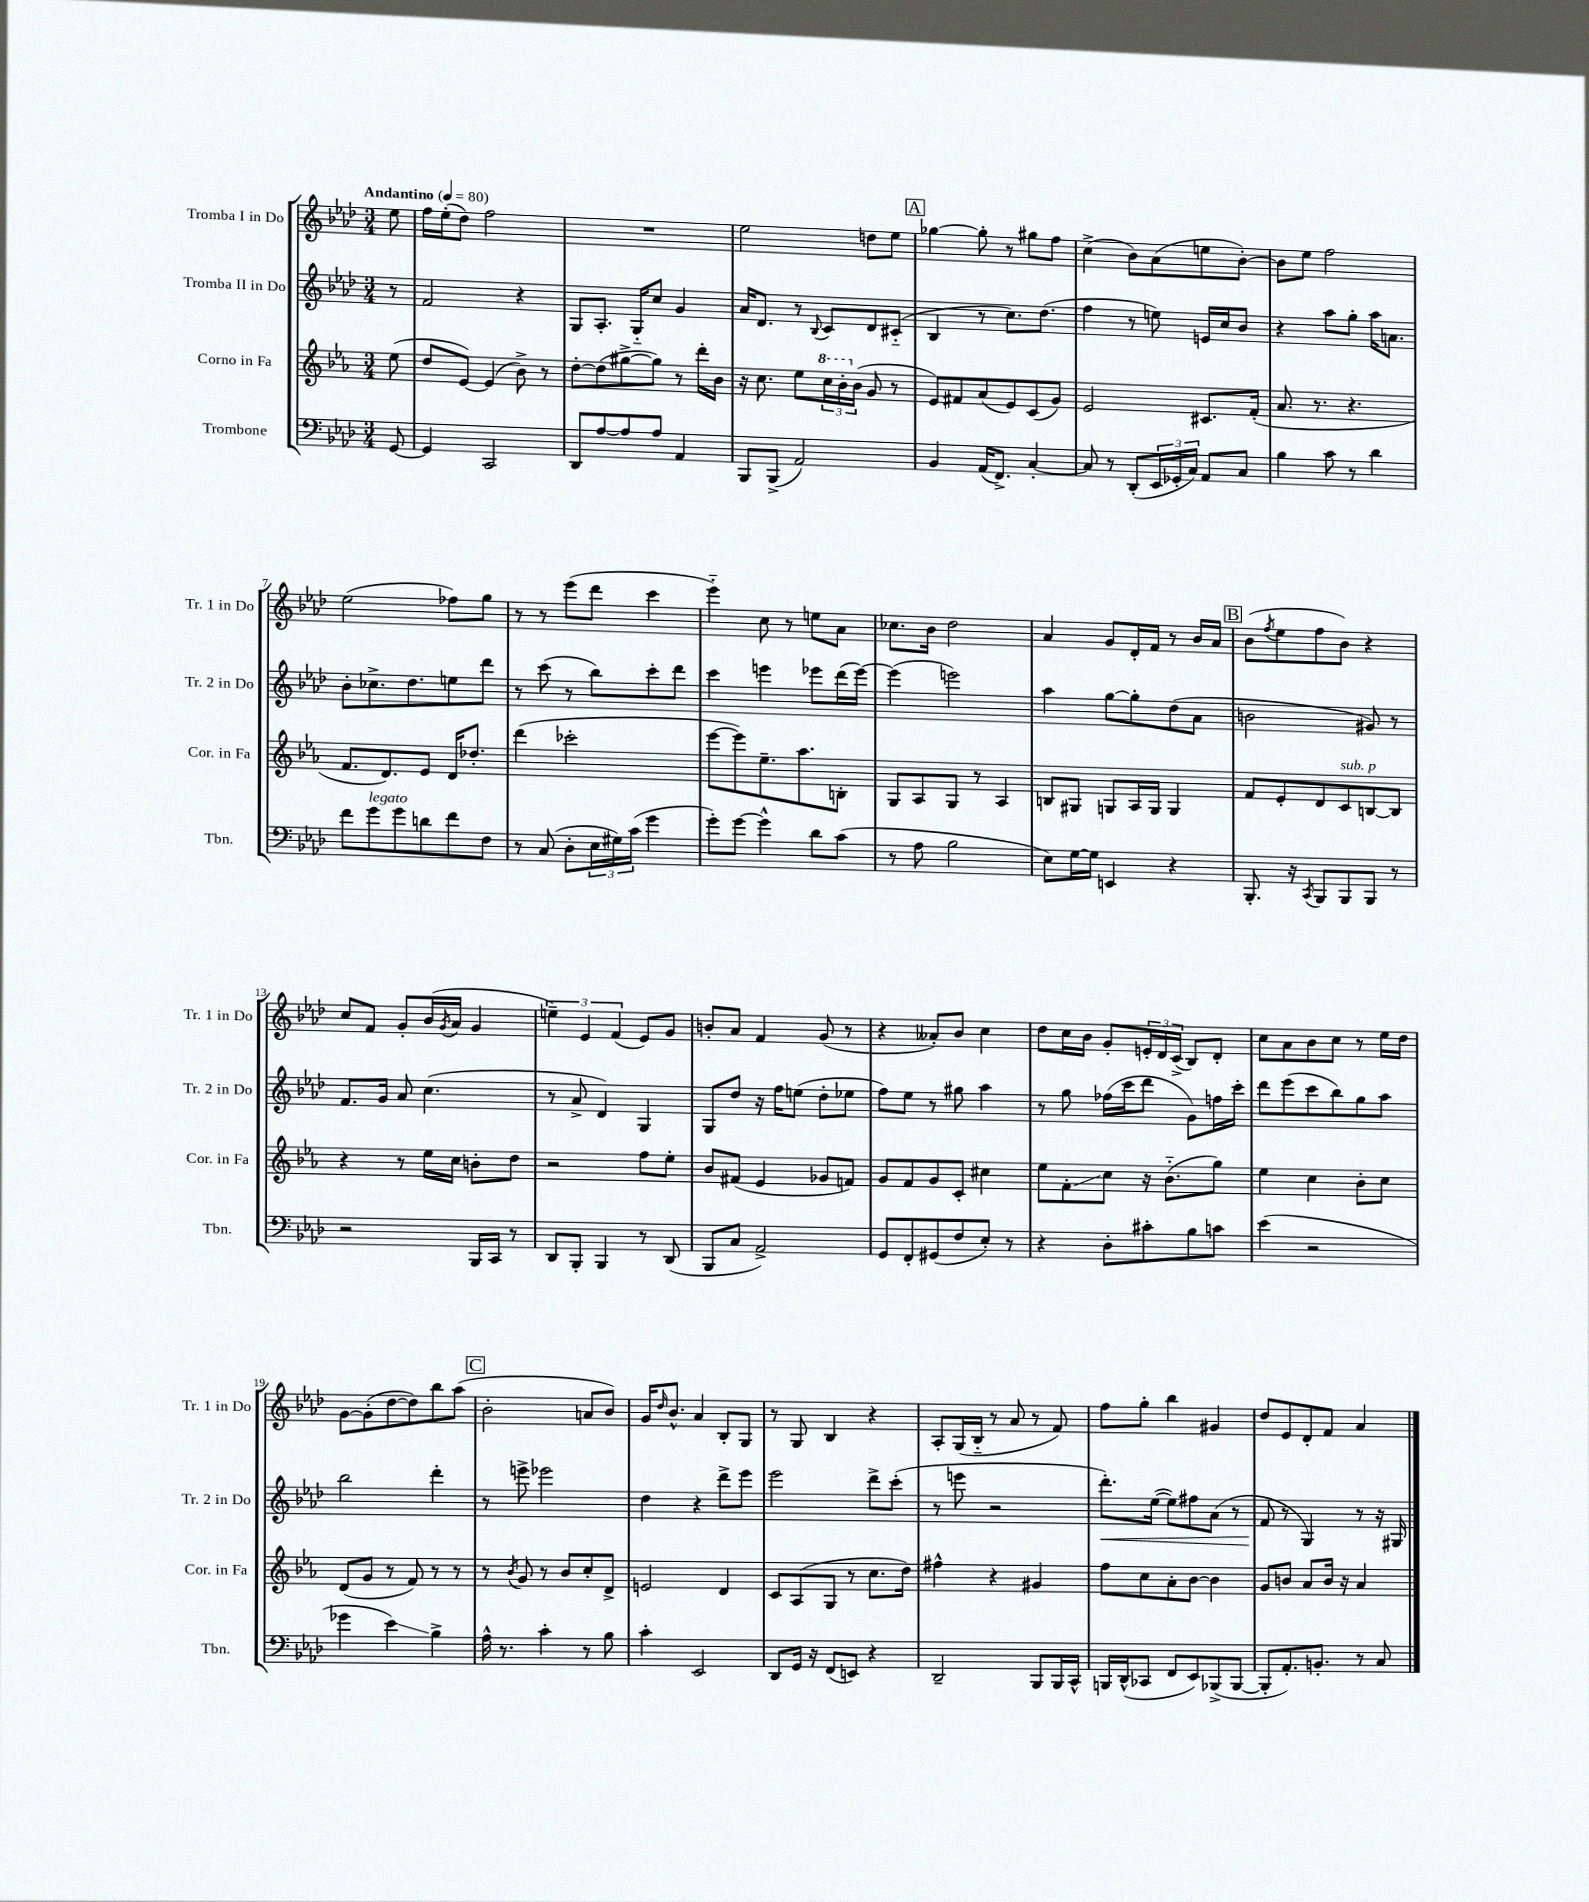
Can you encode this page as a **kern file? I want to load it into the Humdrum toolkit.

**kern	**kern	**kern	**kern
*staff4	*staff3	*staff2	*staff1
*clefF4	*clefG2	*clefG2	*clefG2
*k[b-e-a-d-]	*k[b-e-a-]	*k[b-e-a-d-]	*k[b-e-a-d-]
*M3/4	*M3/4	*M3/4	*M3/4
*MM80	*MM80	*MM80	*MM80
[8GG	(8ee-	8r	8ee-
=	=	=	=
4GG]	8dd	2f	16ff
.	.	.	(16ee-'
.	[8e-)	.	8dd-)
2CC	(4e-]	.	2ff
.	8b-^)	4r	.
.	8r	.	.
=	=	=	=
8DD-	[8dd'	8G	2.r
[8A-	(8dd]	8.A-'	.
8A-]	[8gg#^	.	.
.	.	16G'~	.
8A-	8gg#])	8cc	.
4AA-	8r	4g	.
.	16ddd'	.	.
.	16b-	.	.
=	=	=	=
8BBB-	16r	16a-	2ee-
.	8.cc	8.d-	.
(8BBB-^	.	.	.
2AA-)	8ee-	8r	.
.	.	8qqB-	.
.	24ccc	8c	.
.	24bb-'	.	.
.	(24b-	.	.
.	8g	8d-	8dd
.	8r	(8c#'~	8ee-
=	=	=	=
4BB-	8e-)	4B-	[4gg-
.	8f#	.	.
(16AA-	(8a-	8r	8gg-']
8.FF^)	.	.	.
.	8e-)	8.cc)	8r
[4C'	(8c	.	8gg#
.	.	(8.dd-	.
.	8g)	.	8ff
=	=	=	=
8C]	2e-	4ff	(4cc^
8r	.	.	.
(8DD-'	.	8r	8b-)
24EE-	.	8ee)	(8a-
24GG-'	.	.	.
24C)	.	.	.
8AA-	8.c#	16e	8ee
.	.	16cc	.
8C	.	8b-	[8b-')
.	(16f'	.	.
=	=	=	=
4B-	8.a-	4r	8b-]
.	.	.	8ee-
.	8.r	.	.
8c	.	8aa-	2ff
8r	4.r	8gg'	.
4d-	.	16aa-	.
.	.	8.a	.
=	=	=	=
8f	8.f	8b-'	(2ee-
8g	.	8.cc-^	.
.	8.d)	.	.
8g	.	.	.
.	.	8.dd-	.
8d	8e-	.	.
8f	16d	8ee	8ff-)
.	8.dd-'	.	.
8F	.	8ddd-	8gg
=	=	=	=
8r	(4ddd	8r	8r
(8C	.	(8ccc	8r
8D-'	2ccc-'	8r	(8eee-
24E-	.	8bb-)	8ddd-
24G#)	.	.	.
(24c	.	.	.
4g	.	8ccc'	4ccc
.	.	8ddd-	.
=	=	=	=
8g')	[8eee-	4ccc	4eee-'~)
[8g	8eee-])	.	.
4g^^]	8.ee-~	4eee	8cc
.	.	.	8r
.	8.aa-	.	.
8d-	.	8eee-	8ee
(8c	8B'	(16ddd-	8a-
.	.	[16eee-)	.
=	=	=	=
8r	8G	(4eee-]	8.cc-
8A-	8A-	.	.
.	.	.	16b-
2B-	8G	2eee)	2dd-
.	8r	.	.
.	4A-	.	.
=	=	=	=
8E-)	8B	4aa-	4a-
[16G	8G#	.	.
16G]	.	.	.
4EE	8G	[8gg	8g
.	16A-	8gg']	16d-'
.	16G	.	16f
4r	4G	(8dd-	8r
.	.	8a-	16b-
.	.	.	16a-
=	=	=	=
8.BBB-'	8f	2b	(8b-
.	.	.	8qff
.	8e-'	.	8ee-
16r	.	.	.
8qCC	.	.	.
8BBB-	8d	.	8ff
8BBB-	8c	.	8b-)
8BBB-	[8B	8g#)	4r
8r	8B]	8r	.
=	=	=	=
2r	4r	8.f	8cc
.	.	.	8f
.	.	16g	.
.	8r	8a-	8g'
.	16ee-	(4.cc	(16b-
.	.	.	8qg
.	16cc	.	16a-
16BBB-	8b'	.	4g
16CC	.	.	.
8r	8dd	.	.
=	=	=	=
8DD-	2r	8r	6ee~)
8BBB-'	.	8a-^	.
.	.	.	6e-
4BBB-	.	4d-)	.
.	.	.	(6f
8r	8ff	4G	8e-)
(8DD-	8ee-'	.	8g
=	=	=	=
8BBB-	8b-	8G	8b'
8C	(8f#	8dd-	8a-
2AA-^)	4e-	16r	4f
.	.	16ff	.
.	.	(8ee	.
.	8g-	8dd-'	(8g
.	8f)	8ee-	8r
=	=	=	=
8GG	8g	8ff)	4r
8FF'	8f	8ee-	.
(8GG#	8g	8r	8a--')
8F	8c'	8gg#	8b-
8E-')	4cc#	4aa-	4cc
8r	.	.	.
=	=	=	=
4r	8ee-	8r	8dd-
.	8f'	8gg	16cc
.	.	.	16b-
8D-'	8cc	(16ff-	8g'
.	.	16ccc	.
8c#'	16r	8ddd-	24e'
.	.	.	24d-
.	(8.b-'~	.	.
.	.	.	(24c^
8B-	.	8g)	8B-)
8c	8gg)	16ff	8d-'
.	.	16ccc'	.
=	=	=	=
(4e-	4ee-	8ddd-	8cc
.	.	(8eee-	8a-
2r	4cc	8ccc	8b-
.	.	8bb-)	8cc
.	8b-'	8gg	8r
.	8cc	8aa-	16ee-
.	.	.	16dd-
=	=	=	=
4g-	(8d	2bb-	[8g
.	8g	.	(8g']
4e-)	8r	.	[8dd-
.	8f)	.	8dd-])
4B-^	8r	4ddd-'	8bb-
.	8r	.	(8aa-
=	=	=	=
16A-^^	8r	8r	2b-'
8.r	.	.	.
.	8qb-	.	.
.	8g	8eee^	.
4c'	8r	2eee-	.
.	8b-	.	.
8r	8cc'	.	8a
8B-	8d^	.	8b-)
=	=	=	=
4c'	2e	4dd-	16g
.	.	.	16qqdd-
.	.	.	8.b-^^
2EE-	.	4r	4a-
.	4d	8ddd-^	8B-'
.	.	8eee-	8G
=	=	=	=
8DD-	8c	2eee-	8r
16GG	(8A-	.	8G
16r	.	.	.
(8FF	8G	.	4B-
8EE)	8r	.	.
4r	8.cc	8ddd-^	4r
.	.	(8ccc'	.
.	16dd)	.	.
=	=	=	=
2DD-~	4ff#^^	8r	8A-'
.	.	8eee	(16G
.	.	.	16B-'~
.	4r	2r	8r
.	.	.	8a-
8BBB-	4g#	.	8r
16BBB-	.	.	8f)
16CC^^	.	.	.
=	=	=	=
16BBB	8ff	8.ddd-')	8ff
(16DD-^^	.	.	.
8CC-	8cc	.	8gg'
.	.	([16ee-	.
8FF	8a-'	8ee-])	4bb-
8EE-)	[8b-	8ff#	.
(8BBB-^	4b-]	(8a-	4g#
[8BBB-	.	8r	.
=	=	=	=
8BBB-']	8g	8f	8dd-
8.AA-')	8b	8r	8e-
.	8a-	4G)	8d-'
8.BB'	.	.	.
.	16b	.	8f
.	16r	.	.
8r	4a-	8r	4a-
8C	.	16r	.
.	.	16G#	.
==	==	==	==
*-	*-	*-	*-
